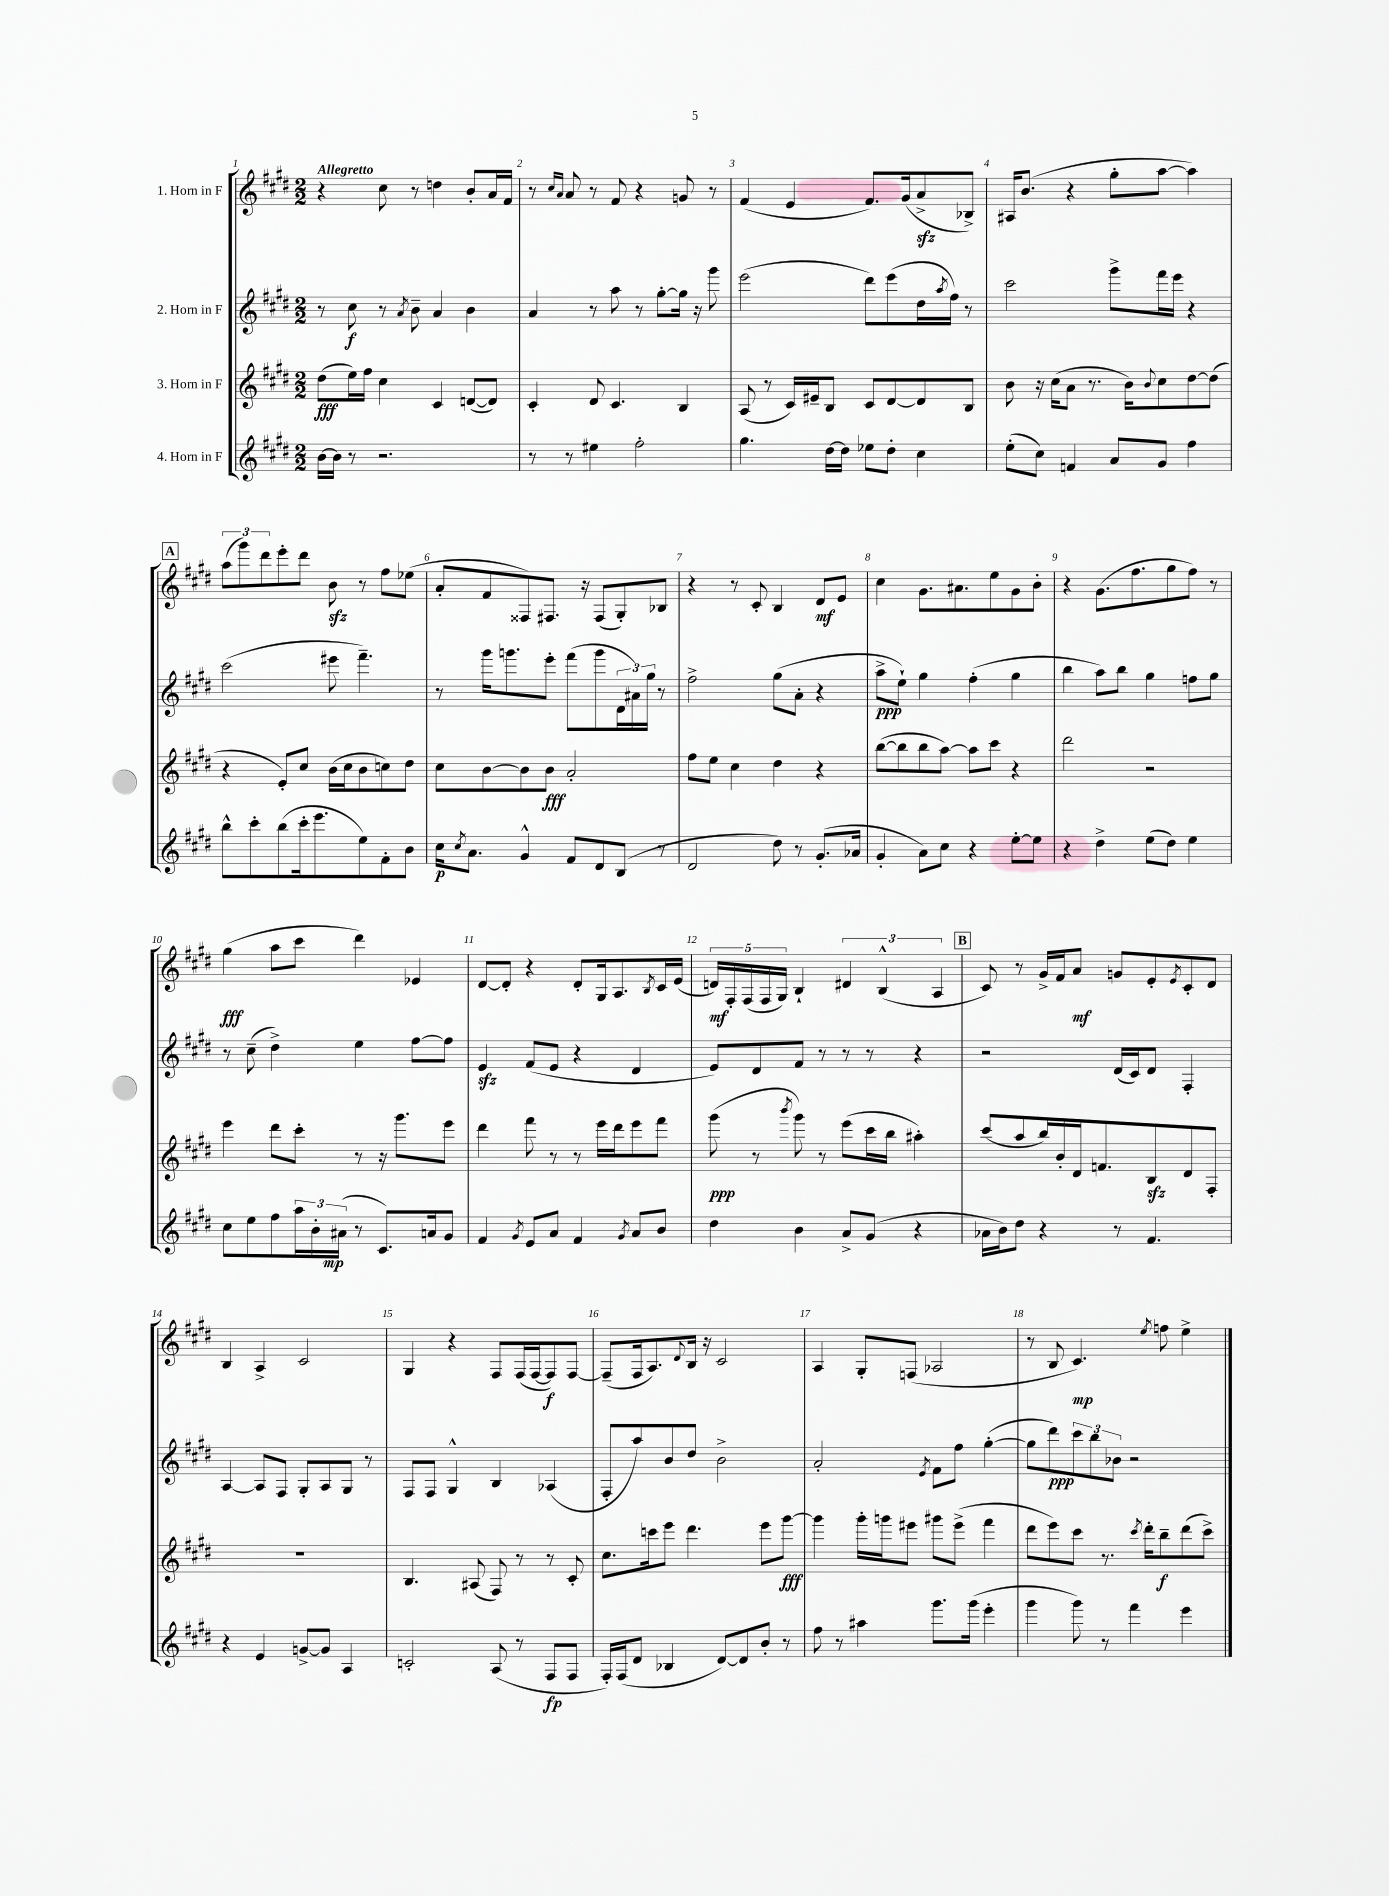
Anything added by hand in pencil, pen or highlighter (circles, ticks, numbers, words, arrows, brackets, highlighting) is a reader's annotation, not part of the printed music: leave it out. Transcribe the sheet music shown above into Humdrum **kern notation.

**kern	**kern	**kern	**kern
*staff4	*staff3	*staff2	*staff1
*clefG2	*clefG2	*clefG2	*clefG2
*k[f#c#g#d#]	*k[f#c#g#d#]	*k[f#c#g#d#]	*k[f#c#g#d#]
*M2/2	*M2/2	*M2/2	*M2/2
[16b	(8dd#	8r	4r
16b]	.	.	.
8r	16ee)	8cc#	.
.	16ff#	.	.
2.r	4cc#	8r	8cc#
.	.	8qa	.
.	.	8b~	8r
.	4c#	4a	4dd
.	([8d	4b	8b'
.	8d])	.	16a
.	.	.	16f#
=	=	=	=
8r	4c#'	4a	8r
.	.	.	16qqcc#
.	.	.	16qqa
8r	.	.	8a
4ee#	8d#	8r	8r
.	4.c#	8aa	8f#
2ff#'	.	8r	4r
.	.	[8gg#'	.
.	4B	16gg#]	8g
.	.	16r	.
.	.	8ggg#	8r
=	=	=	=
4.gg#	(8A	(2eee	(4f#
.	8r	.	.
.	16c#)	.	4e
.	16e#~	.	.
[16dd#	8B	.	.
16dd#]	.	.	.
8ee-	8c#	8ddd#)	8.f#)
8dd#'	[8d#	(8eee	.
.	.	.	(16g#
4cc#	8d#]	16dd#	8a^
.	.	8qaa	.
.	.	16ff#)	.
.	8B	8r	8B-^)
=	=	=	=
(8ee'	8b	2ccc#	16A#
.	.	.	(8.b
8cc#)	16r	.	.
.	(16cc#	.	.
4f	8a	.	4r
.	8.r	.	.
8a	.	8ggg#^	8gg#'
.	16b)	.	.
.	8qqb	.	.
8g#	8cc#	16fff#	[8aa
.	.	16eee	.
4ff#	[8dd#	4r	4aa])
.	(8dd#]	.	.
=	=	=	=
8bb^^	4r	(2ccc#	(12aa
.	.	.	12ggg#)
8ccc#'	.	.	.
.	.	.	12ddd#
(8bb	8e')	.	8eee'
16ccc#'	8cc#	.	8ddd#
8.eee	.	.	.
.	(16b	8eee#	8b
.	16cc#	.	.
8ee)	8b	4.fff#~)	8r
8f#'	8cc)	.	8ff#
8b	8dd#	.	(8ee-
=	=	=	=
16cc#	8cc#	8r	8a'
8qcc#	.	.	.
8.a	.	.	.
.	[8b	16ggg#	8f#
.	.	8.ggg	.
4g#^^	8b]	.	8F##)
.	8b	8eee'	8.F#
8f#	2a'	(8fff#	.
.	.	.	16r
8d#	.	8ggg	(8F#
(8B	.	24d#	8G#')
.	.	24a#)	.
.	.	24gg#	.
8r	.	8r	8B-
=	=	=	=
2d#	8ff#	2ff#^	4r
.	8ee	.	.
.	4cc#	.	8r
.	.	.	8c#'
8dd#)	4dd#	(8gg#	4B
8r	.	8a'	.
(8.g#'	4r	4r	8d#
.	.	.	8e
16a-	.	.	.
=	=	=	=
4g#'	([8bb	8aa^	4cc#
.	8bb]	8ee`)	.
8a)	8bb	4gg#	8.g#
8cc#	[8aa)	.	.
.	.	.	8.a#
4r	8aa]	(4ff#'	.
.	8ccc#	.	8ee
[8ee'	4r	4gg#	8g#
8ee]	.	.	8b'
=	=	=	=
4r	2ddd#	4bb	4r
4dd#^	.	8aa)	(8.g#
.	.	8bb	.
.	.	.	8.ff#
(8ee	2r	4gg#	.
8dd#)	.	.	8gg#
4ee	.	8ff	8ff#)
.	.	8gg#	8r
=	=	=	=
8cc#	4eee	8r	(4gg#
8ee	.	(8cc#~	.
8ff#	8ddd#	4dd#^)	8aa
24aa	8ccc#'	.	8ccc#
24b'	.	.	.
(24a#	.	.	.
8r	8r	4ee	4ddd#)
8.c#)	16r	.	.
.	8.ggg#	.	.
.	.	[8ff#	4e-
16a	.	.	.
8g#	8eee	8ff#]	.
=	=	=	=
4f#	4ddd#	4e	[8d#
.	.	.	8d#']
8qg#	.	.	.
8e	8fff#	(8f#	4r
8a	8r	8e	.
4f#	8r	4r	8d#'
.	16eee	.	16G#
.	16ddd#	.	8.A
8qg#	.	.	.
8a	8eee	4d#	.
.	.	.	8qB
8b	8fff#	.	16c#
.	.	.	(16e
=	=	=	=
4dd#	(8ggg#	8e)	20d)
.	.	.	20F#'
.	.	.	(20F#
.	8r	8d#	.
.	.	.	20F#
.	.	.	20G#)
.	8qbbb	.	.
4b	8ggg#)	8f#	4B`
.	8r	8r	.
8a^	(8eee	8r	6d#
(8g#	16ccc#	8r	.
.	.	.	(6B^^
.	16bb	.	.
4r	4aa#')	4r	.
.	.	.	6A
=	=	=	=
16a-	(8ccc#	2r	8c#)
16b)	.	.	.
8dd#	8aa	.	8r
4r	16bb)	.	16g#^
.	16b'	.	16f#
.	16d#	.	8a
.	8.f	.	.
8r	.	(16d#	8g
.	.	16c#)	.
4.f#	8B	8d#	8e'
.	.	.	8qe
.	8d#	4F#'	8c#'
.	8F#'	.	8d#
=	=	=	=
4r	1r	[4A	4B
4e	.	8A]	4A^
.	.	8F#	.
[8g^	.	8G#'	2c#
8g]	.	8A	.
4A	.	8G#	.
.	.	8r	.
=	=	=	=
2c'	4.B	8F#	4G#
.	.	8F#	.
.	.	4G#^^	4r
.	(8A#	.	.
(8A	8F#)	4B	8F#
8r	8r	.	(16F#
.	.	.	[16F#
8F#	8r	(4A-	8F#])
8F#	8c#'	.	[8F#
=	=	=	=
16F#')	8.cc#	8F#'	(8F#~]
(16F#	.	.	.
8d#	.	8aa)	16F#
.	16ccc	.	8.A)
4B-	8eee	8b	.
.	.	.	8qqd#
.	4.ddd#	8dd#	16B
.	.	.	16r
[8d#)	.	2b^	2c#
8d#]	.	.	.
8b'	8eee	.	.
8r	[8ggg#	.	.
=	=	=	=
8ff#	4ggg#]	2a'	4A
8r	.	.	.
4aa#	16ggg#'	.	8G#'
.	16ggg	.	.
.	8eee#	.	(8F
.	.	8qe	.
8.ggg#	8ggg#	8f#	2A-
.	(8eee#^	8ff#	.
(16ggg#	.	.	.
4eee'	4fff#	([4gg#'	.
=	=	=	=
4ggg#	8ddd#	8gg#]	8r
.	8eee)	8ddd#)	8B
8ggg#)	8ccc#	12ccc#	4.c#)
.	.	12bb	.
8r	8.r	.	.
.	.	12b-	.
4fff#	.	2r	.
.	8qccc#	.	.
.	16ddd#'	.	.
.	.	.	8qee
.	8bb~	.	8ff
4eee	(8ddd#	.	4ee^
.	8ccc#^)	.	.
==	==	==	==
*-	*-	*-	*-
